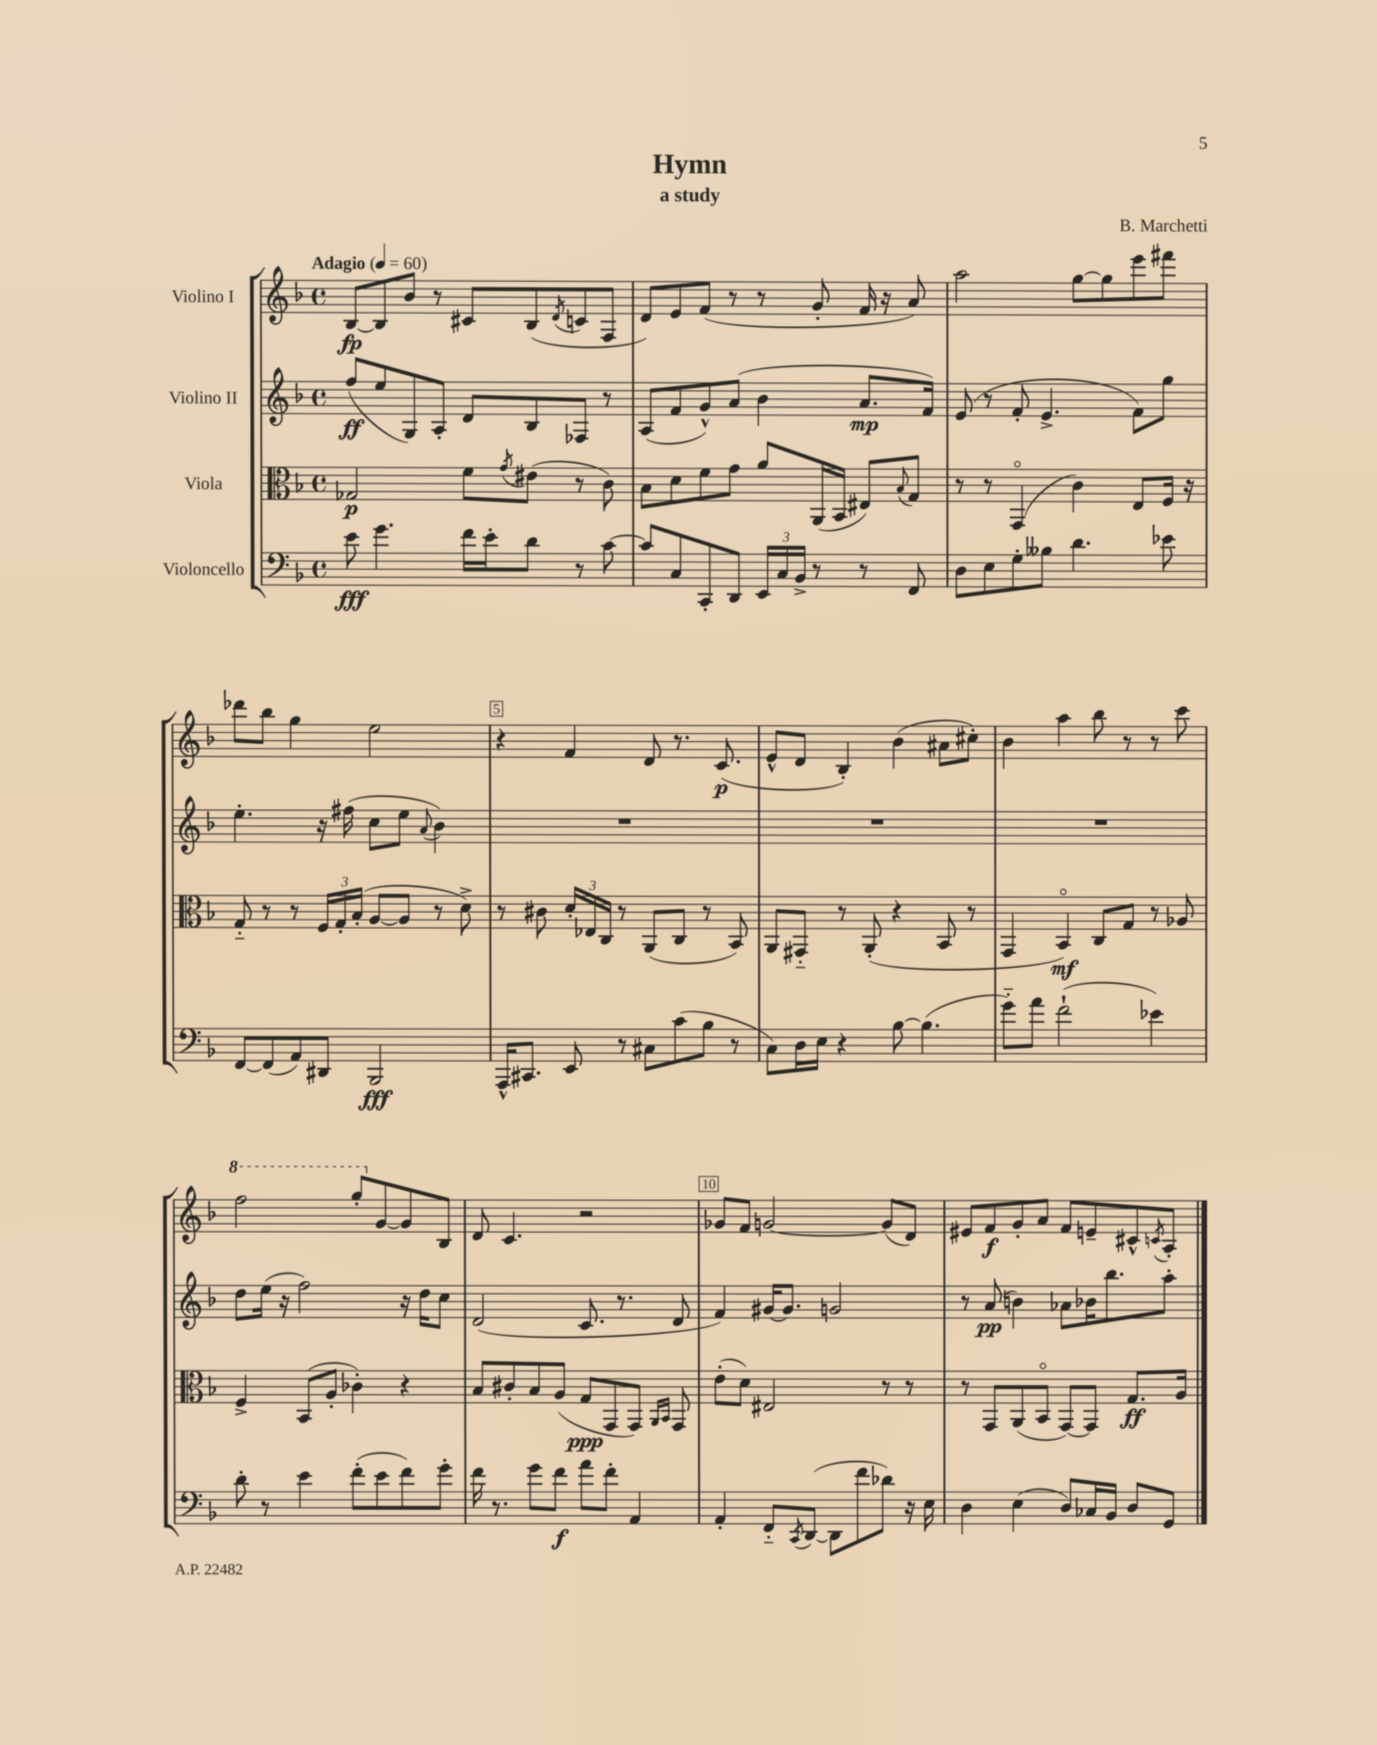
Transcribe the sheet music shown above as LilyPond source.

\header { title = "Hymn" composer = "B. Marchetti" subtitle = "a study" }
<<
\new StaffGroup <<
\new Staff = "s0" \with { instrumentName = "Violino I" } {
    \clef treble \key f \major \defaultTimeSignature \time 4/4 \tempo "Adagio" 4 = 60
    bes8~\fp bes8 bes'8 r8 cis'8 bes8( \acciaccatura { d'8 } c'8 f8 |
    d'8) e'8 f'8( r8 r8 g'8-. f'16 r16 a'8) |
    a''2 g''8~ g''8 e'''8 fis'''8 |
    des'''8 bes''8 g''4 e''2 |
    r4 f'4 d'8 r8. c'8.\p( |
    e'8-^ d'8 bes4-.) bes'4( ais'8 cis''8-.) |
    bes'4 a''4 bes''8 r8 r8 c'''8 |
    \ottava #1 f'''2 g'''8-. \ottava #0 g'8~ g'8 bes8 |
    d'8 c'4. r2 |
    ges'8 f'8 g'2~ g'8( d'8) |
    eis'8 f'8\f g'8-. a'8 f'8 e'8-- cis'8-^ \acciaccatura { c'8 } a8-. \bar "|." |
}
\new Staff = "s1" \with { instrumentName = "Violino II" } {
    \clef treble \key f \major \defaultTimeSignature \time 4/4
    f''8\ff( e''8 g8) a8-. d'8 bes8 fes8 r8 |
    a8( f'8 g'8-^) a'8( bes'4 a'8.\mp f'16) |
    e'8( r8 f'8-. e'4.-> f'8) g''8 |
    e''4.-. r16 fis''16( c''8 e''8 \appoggiatura { a'8 } bes'4) |
    R1 |
    R1 |
    R1 |
    d''8 e''16( r16 f''2) r16 d''16 c''8 |
    d'2( c'8. r8. d'8 |
    f'4) gis'16~ gis'8. g'2 |
    r8 a'8\pp( b'4) aes'8 bes'16 bes''8. a''8-. \bar "|." |
}
\new Staff = "s2" \with { instrumentName = "Viola" } {
    \clef alto \key f \major \defaultTimeSignature \time 4/4
    ges2\p f'8 \acciaccatura { g'8 } eis'8( r8 c'8) |
    bes8 d'8 f'8 g'8 a'8 a,16( bes,16 eis8) \appoggiatura { bes8 } g8 |
    r8 r8 g,4\flageolet( c'4) e8 f16 r16 |
    g8-_ r8 r8 \tuplet 3/2 { f16 g16-. bes16-.( } a8~ a8 r8 d'8->) |
    r8 cis'8 \tuplet 3/2 { d'16-. ees16 c16 } r8 a,8( c8 r8 bes,8) |
    a,8 gis,8-_ r8 a,8-.( r4 bes,8 r8 |
    g,4 bes,4\flageolet\mf) c8 g8 r8 aes8 |
    f4-> bes,8( a8-. ces'4-.) r4 |
    bes8 cis'8-. bes8 a8( g8\ppp g,8 g,8) \grace { a,16 bes,16 } g,8 |
    e'8-.( d'8) eis2 r8 r8 |
    r8 g,8 a,8( bes,8\flageolet g,8~) g,8 g8.\ff a16 \bar "|." |
}
\new Staff = "s3" \with { instrumentName = "Violoncello" } {
    \clef bass \key f \major \defaultTimeSignature \time 4/4
    e'8\fff g'4. f'16 e'16-. d'8 r8 c'8~ |
    c'8 c8 c,8-. d,8 \tuplet 3/2 { e,16 c16 bes,16-> } r8 r8 f,8 |
    d8 e8 g8-. beses8 d'4. ees'8 |
    f,8~ f,8( a,8) dis,8 bes,,2\fff |
    a,,16-^ cis,8. e,8 r8 cis8 c'8( bes8 r8 |
    c8) d16 e16 r4 bes8~ bes4.( |
    g'8-_) a'8 f'2-!( ees'4) |
    d'8-. r8 e'4 f'8-.( e'8 f'8) g'8-. |
    f'16 r8. g'8 f'8\f a'8 f'8-. a,4 |
    a,4-. f,8-_ \acciaccatura { c,8 } d,8~( d,8 f'8 des'8) r16 e16 |
    d4 e4( d8) ces16 bes,16 d8 g,8 \bar "|." |
}
>>
>>
\layout { \context { \Score \override BarNumber.break-visibility = ##(#f #t #t) barNumberVisibility = #(every-nth-bar-number-visible 5) \override BarNumber.stencil = #(make-stencil-boxer 0.1 0.3 ly:text-interface::print) } }
